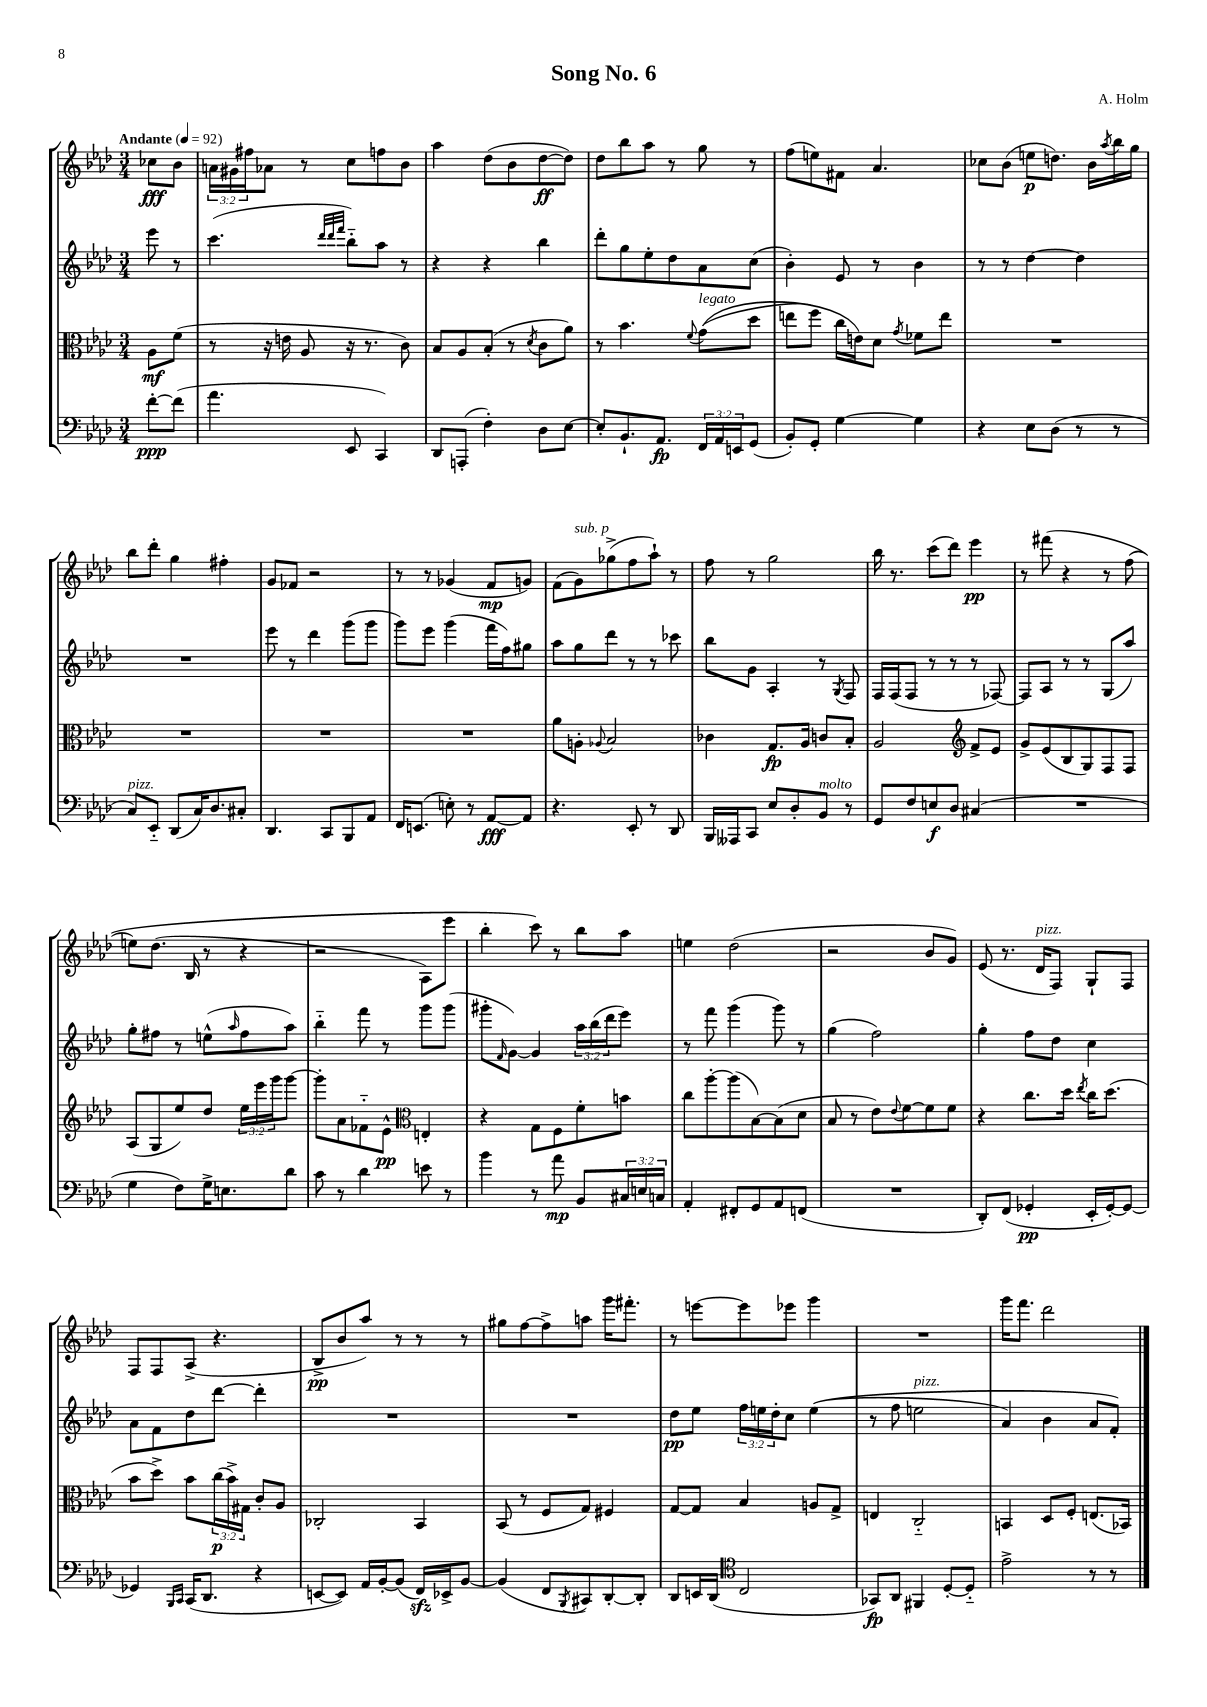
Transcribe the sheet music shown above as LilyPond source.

\header { title = "Song No. 6" composer = "A. Holm" }
<<
\new StaffGroup <<
\new Staff = "s0" {
    \clef treble \key aes \major \numericTimeSignature \time 3/4 \override Staff.TupletNumber.text = #tuplet-number::calc-fraction-text \partial 4 \tempo "Andante" 4 = 92
    ces''8\fff bes'8 |
    \tuplet 3/2 { a'16 gis'16 fis''16 } aes'8 r8 c''8 f''8 bes'8 |
    aes''4 des''8( bes'8 des''8~\ff des''8) |
    des''8 bes''8 aes''8 r8 g''8 r8 |
    f''8( e''8) fis'8 aes'4. |
    ces''8 bes'8( e''8\p d''8.) bes'16 \acciaccatura { aes''8 } bes''16 g''16 |
    bes''8 des'''8-. g''4 fis''4-. |
    g'8 fes'8 r2 |
    r8 r8 ges'4( f'8\mp g'8) |
    f'8( g'8^\markup { \italic "sub. p" }) ges''8->( f''8 aes''8-!) r8 |
    f''8 r8 g''2 |
    bes''16 r8. c'''8( des'''8) ees'''4\pp |
    r8 fis'''8( r4 r8 f''8\( |
    e''8) des''8.( bes16 r8 r4 |
    r2 aes8) ees'''8 |
    bes''4-. c'''8\) r8 bes''8 aes''8 |
    e''4 des''2( |
    r2 bes'8 g'8) |
    ees'8( r8. des'16^\markup { \italic "pizz." } f8) g8-! f8 |
    f8 f8 aes8->( r4. |
    bes8->\pp bes'8 aes''8) r8 r8 r8 |
    gis''8 f''8~ f''8-> a''8 g'''16 fis'''8.-. |
    r8 e'''8~ e'''8 ees'''8 g'''4 |
    R2. |
    g'''16 f'''8. des'''2 \bar "|." |
}
\new Staff = "s1" {
    \clef treble \key aes \major \numericTimeSignature \time 3/4 \override Staff.TupletNumber.text = #tuplet-number::calc-fraction-text \partial 4
    ees'''8 r8 |
    c'''4.( \grace { des'''32 des'''32 f'''32 } bes''8-_) aes''8 r8 |
    r4 r4 bes''4 |
    des'''8-. g''8 ees''8-. des''8 aes'8 c''8( |
    bes'4-.) ees'8 r8 bes'4 |
    r8 r8 des''4~ des''4 |
    R2. |
    ees'''8 r8 des'''4 g'''8( g'''8 |
    g'''8) ees'''8 g'''4( f'''16 f''16) gis''8 |
    aes''8 g''8 des'''8 r8 r8 ces'''8 |
    bes''8 g'8 aes4-. r8 \acciaccatura { g8 } f8 |
    f16 f16( f8 r8 r8 r8 fes8~) |
    fes8 aes8 r8 r8 g8( aes''8) |
    g''8-. fis''8 r8 e''8-^( \grace { aes''16 } fis''8 aes''8) |
    bes''4-_ f'''8 r8 g'''8 g'''8( |
    gis'''8-. \grace { f'16 } g'8~) g'4 \tuplet 3/2 { aes''16 bes''16( des'''16 } ees'''8) |
    r8 f'''8 g'''4( g'''8) r8 |
    g''4( f''2) |
    g''4-. f''8 des''8 c''4 |
    aes'8 f'8 des''8 des'''8~ des'''4-. |
    R2. |
    R2. |
    des''8\pp ees''8 \tuplet 3/2 { f''16 e''16 des''16-. } c''8 e''4(\( |
    r8 f''8 e''2^\markup { \italic "pizz." } |
    aes'4) bes'4 aes'8 f'8-.\) \bar "|." |
}
\new Staff = "s2" {
    \clef alto \key aes \major \numericTimeSignature \time 3/4 \override Staff.TupletNumber.text = #tuplet-number::calc-fraction-text \partial 4
    aes8\mf f'8( |
    r8 r16 e'16 aes8 r16 r8. c'8) |
    bes8 aes8 bes8-.( r8 \acciaccatura { des'8 } c'8 aes'8) |
    r8 bes'4. \appoggiatura { f'8 } g'8^\markup { \italic "legato" }(\( des''8 |
    e''8 f''8) c''16 e'16\) des'8 \acciaccatura { g'8 } fes'8 e''8 |
    R2. |
    R2. |
    R2. |
    R2. |
    aes'8 a8-. \appoggiatura { aes8 } bes2 |
    ces'4 g8.\fp aes16 c'8 bes8-. |
    aes2 \clef treble f'8-> ees'8 |
    g'8-> ees'8( bes8 g8) f8 f8 |
    aes8( g8 ees''8) des''8 \tuplet 3/2 { ees''16 ees'''16 g'''16 } g'''8~ |
    g'''8-. aes'8 fes'8-_ ees'8-^\pp \clef alto e4-. |
    r4 g8 f8 f'8-. b'8 |
    c''8 aes''8~-. aes''8( bes8~) bes8( des'8 |
    bes8 r8 ees'8) \appoggiatura { ees'8 } f'8~ f'8 f'8 |
    r4 c''8. des''16 \acciaccatura { ees''8 } c''16 des''8.( |
    bes'8 des''8->) bes'8 \tuplet 3/2 { c''16\p( bes'16->) gis16 } c'8-. aes8 |
    ces2-. bes,4 |
    bes,8( r8 f8 g8) fis4 |
    g8~ g8 bes4 a8 g8-> |
    e4 c2-_ |
    b,4 des8 f8-. e8.( bes,16) \bar "|." |
}
\new Staff = "s3" {
    \clef bass \key aes \major \numericTimeSignature \time 3/4 \override Staff.TupletNumber.text = #tuplet-number::calc-fraction-text \partial 4
    f'8~-.\ppp f'8( |
    aes'4. ees,8 c,4) |
    des,8 a,,8-.( f4-.) des8 ees8~ |
    ees8-. bes,8.-! aes,8.\fp \tuplet 3/2 { f,16 aes,16 e,16 } g,8( |
    bes,8-.) g,8-. g4~ g4 |
    r4 ees8 des8( r8 r8 |
    c8^\markup { \italic "pizz." }) ees,8-_ des,8( c16) des8. cis8-. |
    des,4. c,8 bes,,8 aes,8 |
    f,16 e,8.( e8-.) r8 aes,8~\fff aes,8 |
    r4. ees,8-. r8 des,8 |
    bes,,16 aeses,,16 c,8 ees8 des8-. bes,8^\markup { \italic "molto" } r8 |
    g,8 f8 e8\f des8 cis4( |
    R2. |
    g4 f8) g16-> e8. des'8 |
    c'8 r8 des'4 e'8 r8 |
    bes'4 r8 aes'8\mp bes,8 \tuplet 3/2 { cis16 e16 c16 } |
    aes,4-. fis,8-. g,8 aes,8 f,8( |
    R2. |
    des,8-.) f,8( ges,4-.\pp ees,16-. ges,16~-.) ges,8~ |
    ges,4 \grace { bes,,16 c,16 } c,16( des,8. r4 |
    e,8~ e,8) aes,16 bes,16~-. bes,8( f,16\sfz) ees,16-> bes,8~ |
    bes,4( f,8 \acciaccatura { bes,,8 } cis,8) des,8~-. des,8-. |
    des,8 e,16 des,16( \clef tenor c2 |
    ges,8\fp) aes,8 fis,4 des8~-. des8-_ |
    ees'2-> r8 r8 \bar "|." |
}
>>
>>
\layout { \context { \Score \remove "Bar_number_engraver" } }
